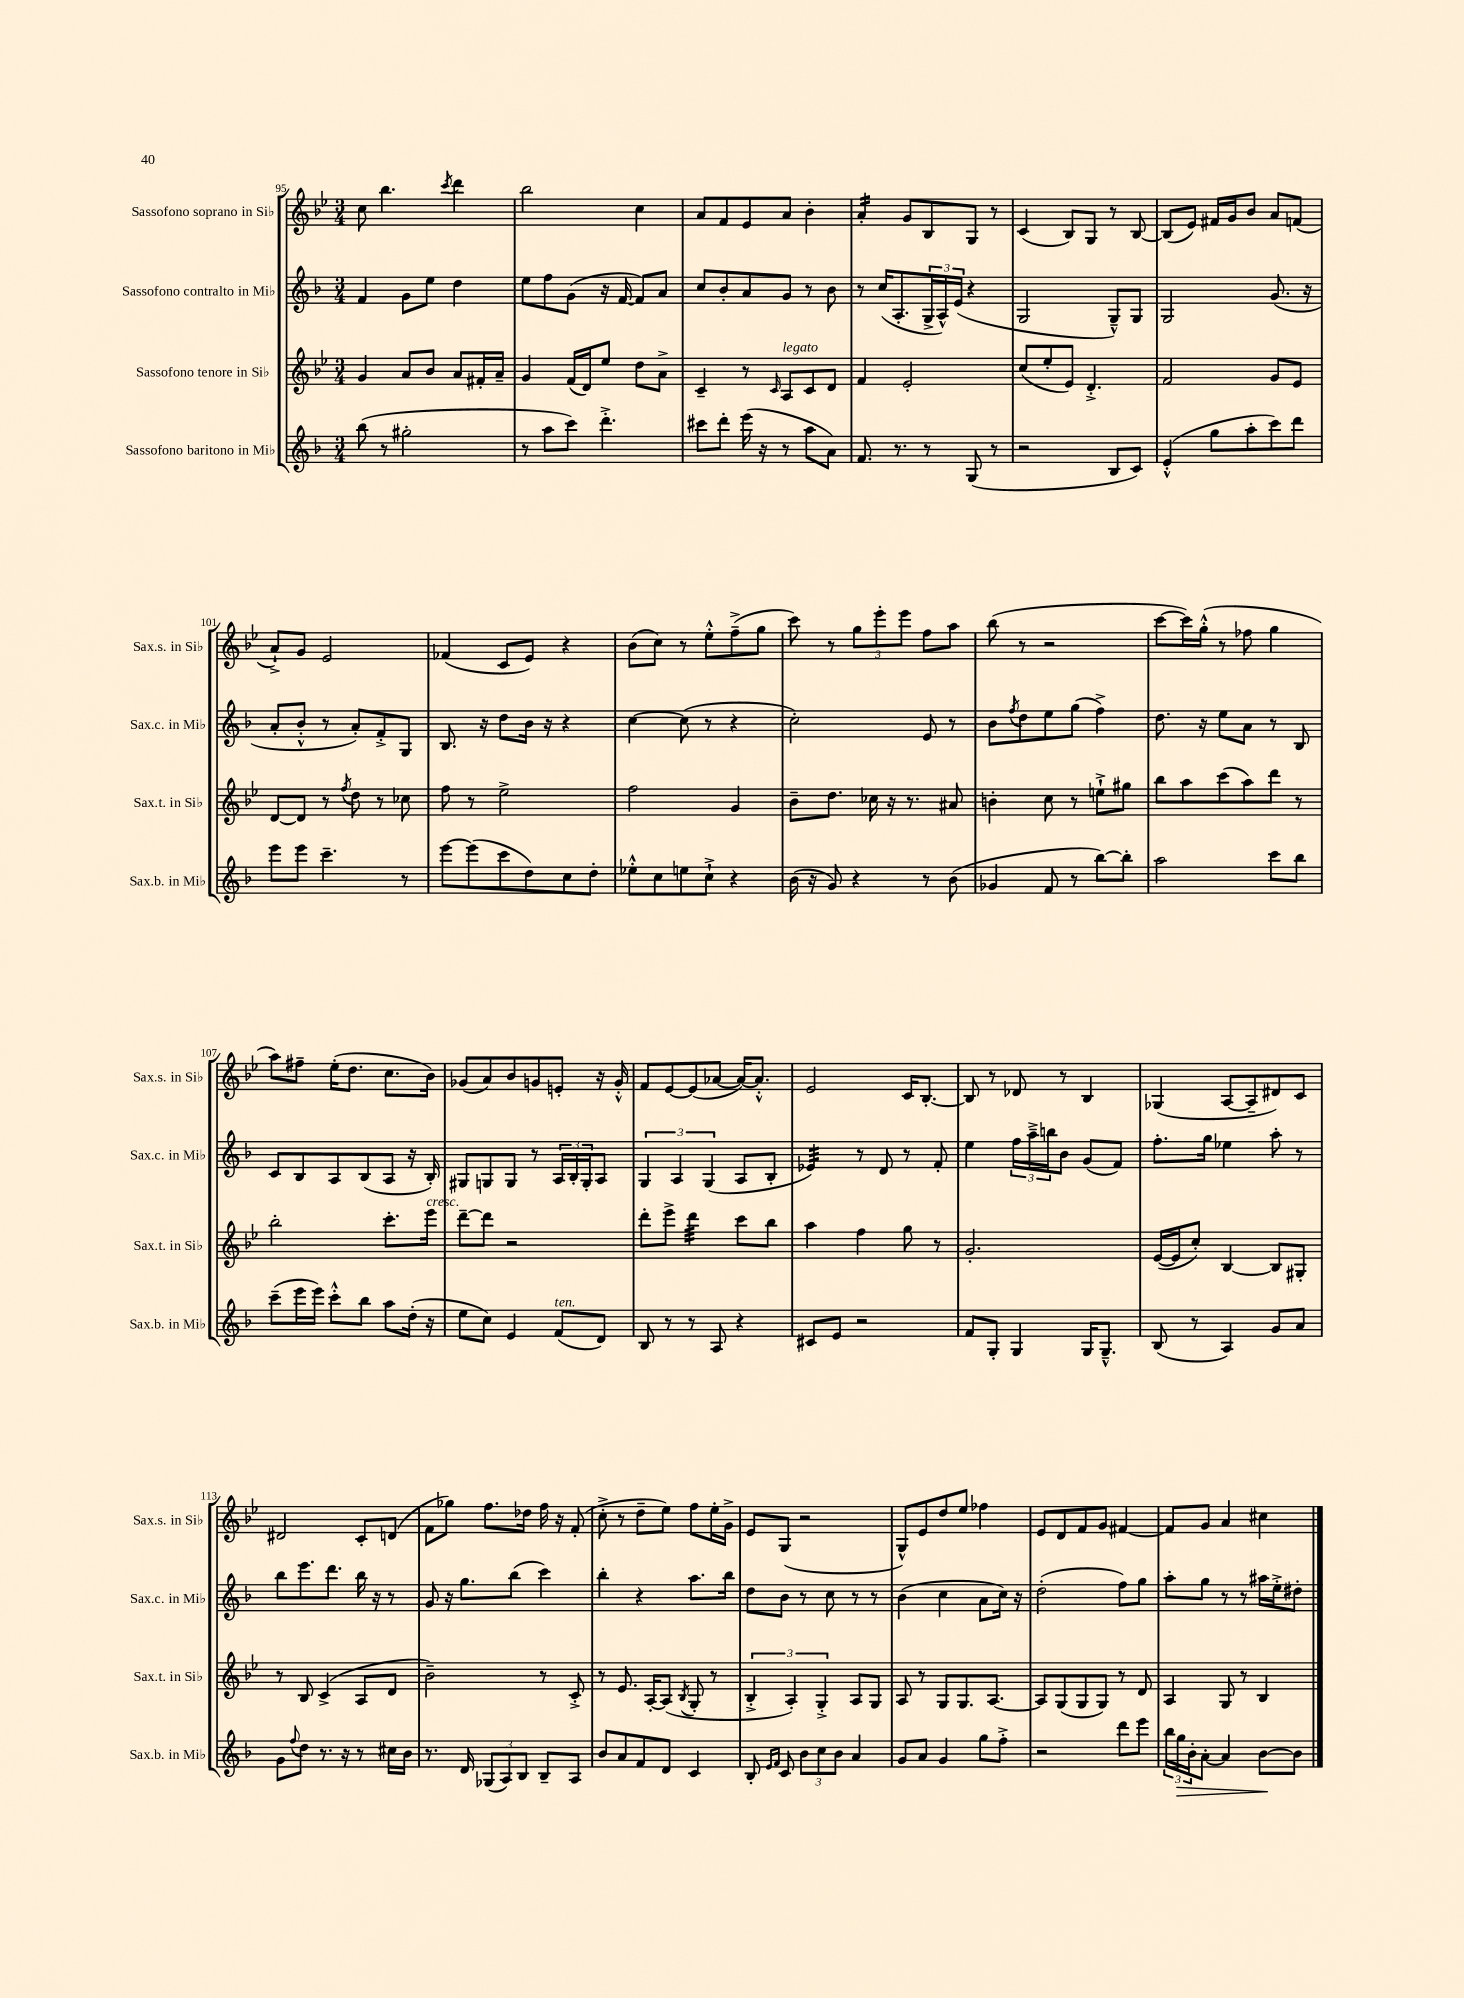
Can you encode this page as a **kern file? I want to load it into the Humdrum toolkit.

**kern	**kern	**kern	**kern
*staff4	*staff3	*staff2	*staff1
*clefG2	*clefG2	*clefG2	*clefG2
*k[b-]	*k[b-e-]	*k[b-]	*k[b-e-]
*M3/4	*M3/4	*M3/4	*M3/4
(8bb-	4g	4f	8cc
8r	.	.	4.bb-
2gg#'	8a	8g	.
.	8b-	8ee	.
.	.	.	8qccc
.	8a	4dd	4ddd
.	16f#'	.	.
.	16a~	.	.
=	=	=	=
8r	4g	8ee	2bb-
8aa	.	8ff	.
8ccc)	(16f	(8g	.
.	16d)	.	.
4.ddd'^	8ee-	16r	.
.	.	[16f	.
.	8dd	8f])	4cc
.	8a^	8a	.
=	=	=	=
8ccc#	4c~	8cc	8a
8ddd'	.	8b-'	8f
(16eee	8r	8a	8e-
16r	.	.	.
.	16qqc	.	.
8r	8A	8g	8a
8aa	8c	8r	4b-'
8a)	8d	8b-	.
=	=	=	=
8.f	4f	8r	4a'
.	.	(16cc	.
8.r	.	8.A'	.
.	2e-'	.	8g
8r	.	24G^	8B-
.	.	24A^^)	.
.	.	(24e	.
(8G	.	4r	8G
8r	.	.	8r
=	=	=	=
2r	(8cc	2G	(4c
.	8ee-'	.	.
.	8e-)	.	8B-)
.	4.d'^	.	8G
8B-	.	8G~^^)	8r
8c)	.	8G	[8B-
=	=	=	=
(4e'^^	2f	2G	(8B-]
.	.	.	8e-)
8gg	.	.	16f#
.	.	.	16g
8aa'	.	.	8b-
8ccc)	8g	(8.g	8a
8ddd	8e-	.	(8f
.	.	16r	.
=	=	=	=
8eee	[8d	8a'	8a`^)
8eee	8d]	8b-'^^	8g
4.ccc~	8r	8r	2e-
.	8qff	.	.
.	8dd	8a')	.
.	8r	8f'^	.
8r	8cc-	8G	.
=	=	=	=
[8eee	8ff	8.B-	(4f-
(8eee]	8r	.	.
.	.	16r	.
8ccc	2ee-^	8dd	8c
8dd)	.	16b-	8e-)
.	.	16r	.
8cc	.	4r	4r
8dd'	.	.	.
=	=	=	=
8ee-'^^	2ff	[4cc	(8b-
8cc	.	.	8cc)
8ee	.	(8cc]	8r
8cc`^	.	8r	8ee-'^^
4r	4g	4r	(8ff~^
.	.	.	8gg
=	=	=	=
(16b-	8b-~	2cc')	8ccc)
16r	.	.	.
8g)	8.dd	.	8r
4r	.	.	12gg
.	16cc-	.	.
.	.	.	12eee-'
.	16r	.	.
.	.	.	12eee-
.	8.r	.	.
8r	.	8e	8ff
(8b-	8a#	8r	8aa
=	=	=	=
4g-	4b'	8b-	(8bb-
.	.	8qff	.
.	.	8dd	8r
8f	8cc	8ee	2r
8r	8r	(8gg	.
[8bb-)	8ee`^	4ff^)	.
8bb-']	8gg#	.	.
=	=	=	=
2aa	8bb-	8.dd	[8ccc
.	8aa	.	16ccc])
.	.	16r	(16gg'^^
.	(8ccc	8ee	8r
.	8aa)	8a	8ff-
8ccc	8ddd	8r	4gg
8bb-	8r	8B-	.
=	=	=	=
(8ccc~	2bb-'	8c	8aa)
16eee	.	8B-	8ff#~
16eee)	.	.	.
8ccc'^^	.	8A	(16ee-'
.	.	.	8.dd
8bb-	.	(8B-	.
8aa	8.ccc'	8A	8.cc
(16dd'	.	16r	.
16r	16eee-	16B-')	16b-)
=	=	=	=
8ee	[8ddd~	8G#	(8g-
8cc)	8ddd]	8G	8a)
4e	2r	8G	8b-
.	.	8r	8g
(8f	.	24A	8e'
.	.	24B-'	.
.	.	24G'	.
8d)	.	8A	16r
.	.	.	16g'^^
=	=	=	=
8B-	8ddd'	6G	8f
8r	8eee-^	.	[8e-
.	.	6A	.
8r	4ddd	.	(8e-]
.	.	(6G	.
8A	.	.	[8a-
4r	8ccc	8A	16a-_)
.	.	.	8.a-'^^]
.	8bb-	8B-'	.
=	=	=	=
8c#	4aa	4e-)	2e-
8e	.	.	.
2r	4ff	8r	.
.	.	8d	.
.	8gg	8r	16c
.	.	.	[8.B-'
.	8r	8f'	.
=	=	=	=
8f	2.g'	4ee	8B-]
8G'	.	.	8r
4G	.	24ff	8d-
.	.	24aa~^	.
.	.	24bb	.
.	.	8b-	8r
16G	.	(8g	4B-
8.G~^^	.	.	.
.	.	8f)	.
=	=	=	=
(8B-	([16e-	8.ff'	(4G-
.	16e-]	.	.
8r	8cc')	.	.
.	.	16gg	.
4A)	[4B-	4ee-	[8A
.	.	.	8A~]
8g	8B-]	8aa'	8d#)
8a	8G#'	8r	8c
=	=	=	=
8g	8r	8bb-	2d#
8qqff	.	.	.
8dd	8B-	8.eee	.
8.r	(4c^	.	.
.	.	8.ddd	.
16r	.	.	.
8r	8A	16bb-	8c'
.	.	16r	.
16cc#	8d	8r	(8d
16b-	.	.	.
=	=	=	=
8.r	2b-~)	8g	8f
.	.	16r	8gg-)
16d	.	8.gg	.
(12G-	.	.	8.ff
12A)	.	.	.
.	.	(8bb-	.
12B-	.	.	.
.	.	.	16dd-
8B-~	8r	4ccc)	16ff
.	.	.	16r
8A	8c'^	.	(8f'
=	=	=	=
8b-	8r	4bb-'	8cc'^
8a	8.e-	.	8r
8f	.	4r	8dd~
.	[16A'	.	.
8d	(8A]	.	8ee-)
.	8qB-	.	.
4c	8G'	8.aa	8ff
.	8r	.	16ee-'
.	.	16bb-	16g^
=	=	=	=
8B-'	6B-'^	8dd	8e-
16qqe	.	.	.
16qqf	.	.	.
8c	.	8b-	(8G
.	6A')	.	.
12b-	.	8r	2r
12cc	6G'^	.	.
.	.	8cc	.
12b-	.	.	.
4a	8A	8r	.
.	8G	8r	.
=	=	=	=
8g	8A	(4b-	8G^^)
8a	8r	.	8e-
4g	8G	4cc	8dd
.	8.G	.	8ee-
8gg	.	8a	4ff-
.	[8.A	.	.
8ff'^	.	16cc)	.
.	.	16r	.
=	=	=	=
2r	8A]	(2dd'	8e-
.	(8G	.	8d
.	8G	.	8f
.	8G)	.	8g
8ddd	8r	8ff)	[4f#
8eee	8d	8gg	.
=	=	=	=
24bb-	4A	8aa'	8f#]
24gg	.	.	.
24b-'	.	.	.
[8a'	.	8gg	8g
4a]	8G	8r	4a
.	8r	8r	.
[8b-	4B-	16aa#	4cc#
.	.	16ee'^	.
8b-]	.	8dd#'	.
==	==	==	==
*-	*-	*-	*-
